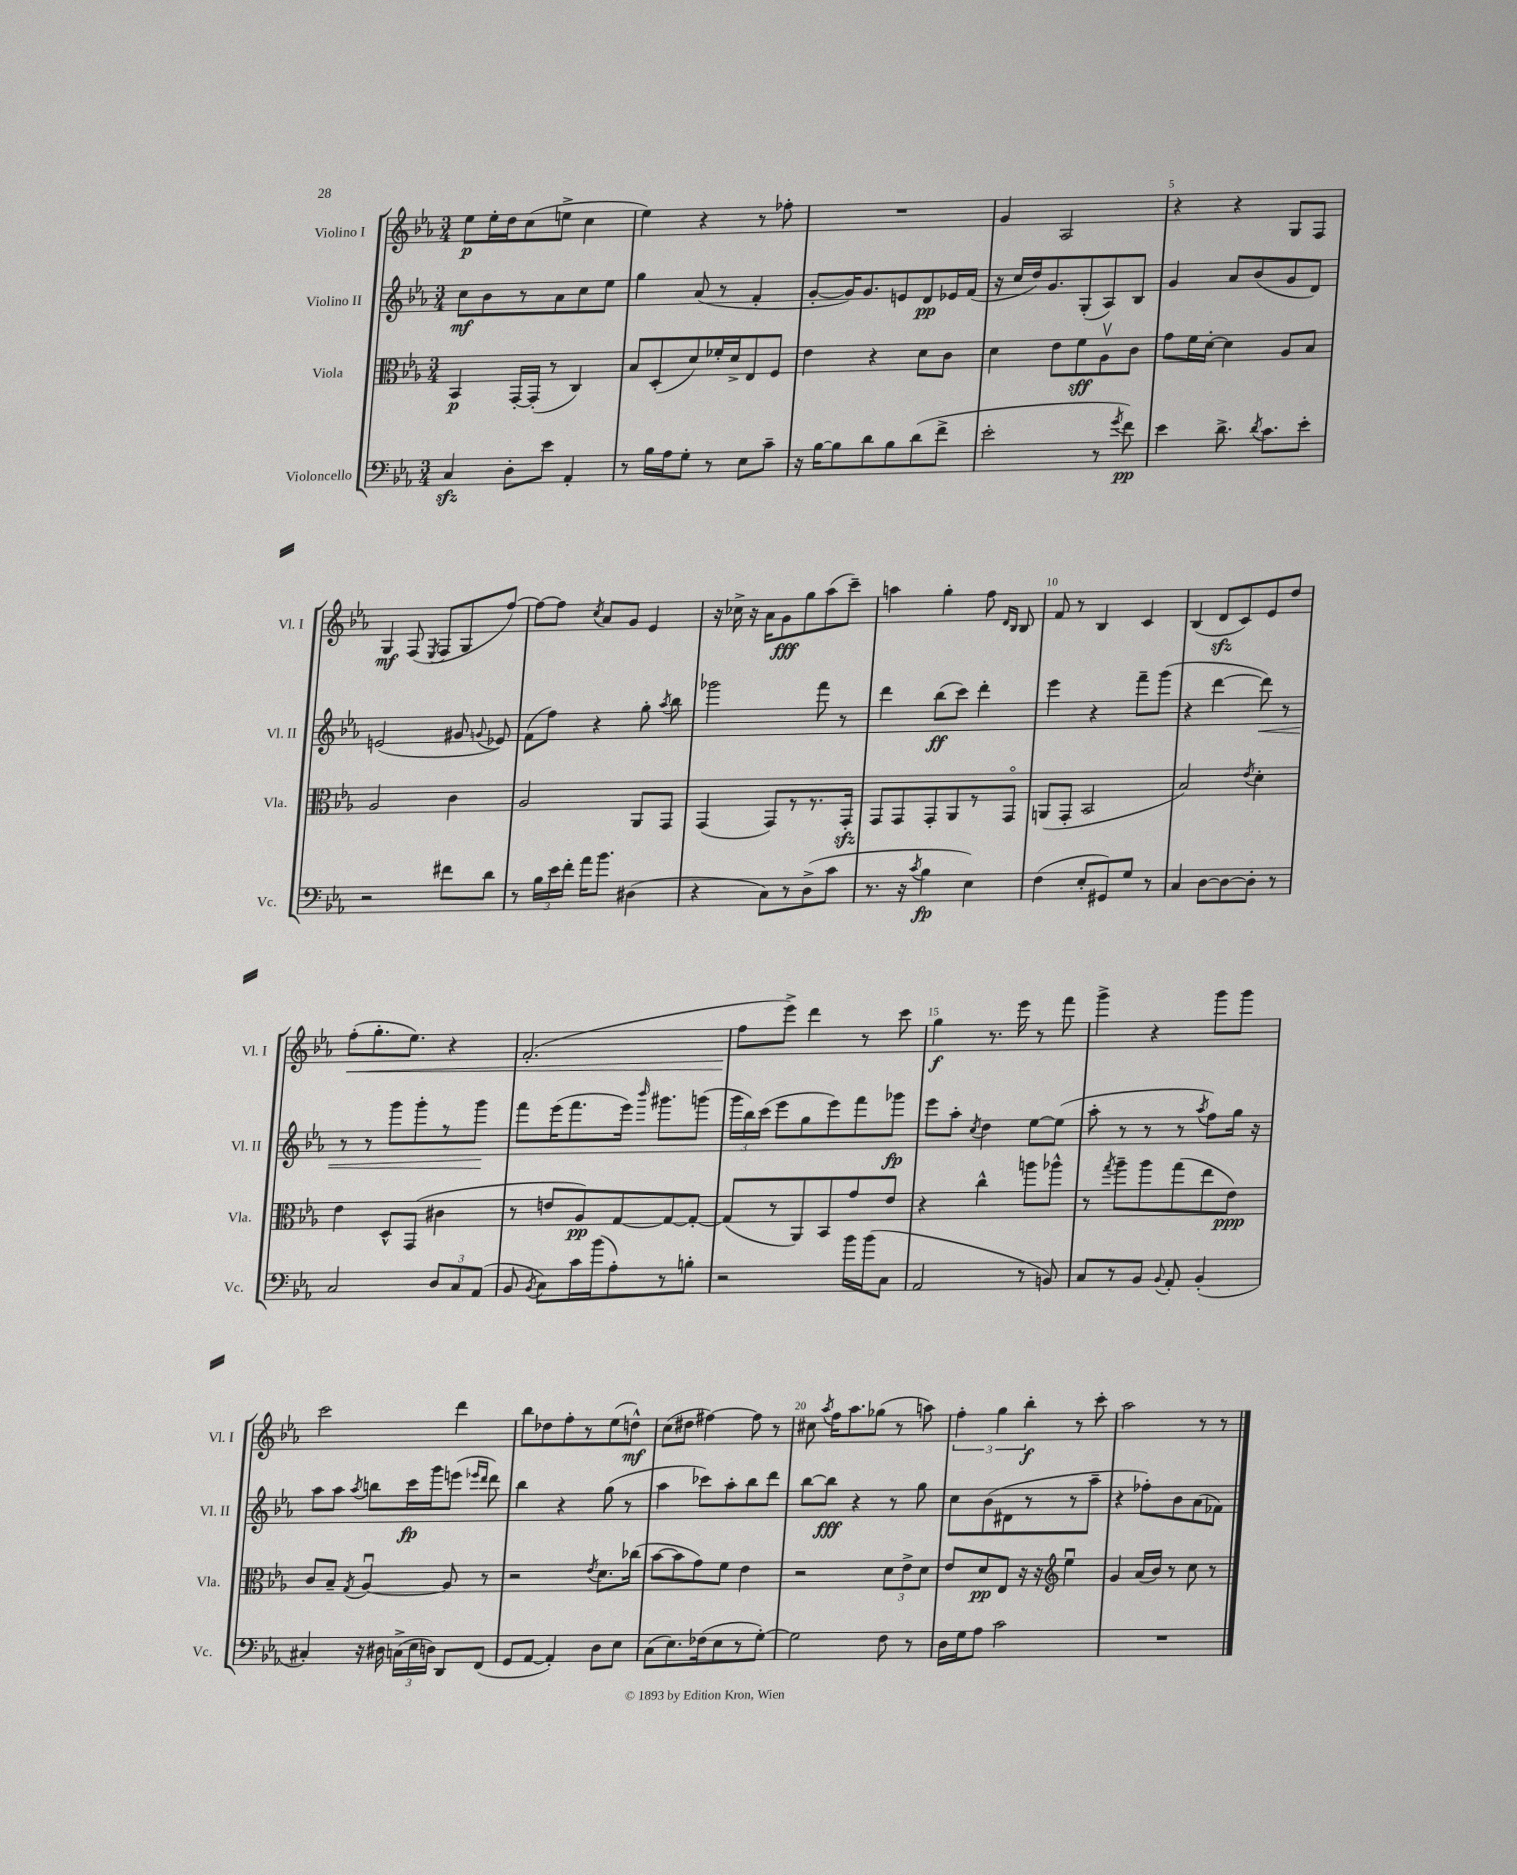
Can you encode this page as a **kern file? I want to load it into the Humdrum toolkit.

**kern	**kern	**kern	**kern
*staff4	*staff3	*staff2	*staff1
*clefF4	*clefC3	*clefG2	*clefG2
*k[b-e-a-]	*k[b-e-a-]	*k[b-e-a-]	*k[b-e-a-]
*M3/4	*M3/4	*M3/4	*M3/4
4C	4BB-	8cc	8ee-
.	.	8b-	16ee-'
.	.	.	16dd
8D'	[16GG'	8r	(8cc
.	(16GG']	.	.
8e-	8r	8a-	8ee^
4AA-'	4C)	8cc	4cc
.	.	8ee-	.
=	=	=	=
8r	8B-	4gg	4ee-)
16B-	(8D'	.	.
16A-	.	.	.
8G'	8d)	(8a-	4r
8r	16f-'	8r	.
.	16d^	.	.
8E-	8E-	4f'	8r
8c~	8F	.	8ff-'
=	=	=	=
16r	4e-	[8g'	2.r
[16B-	.	.	.
8B-]	.	16g])	.
.	.	8.g	.
8d	4r	.	.
8B-	.	8e	.
(8d	8d	8d	.
8f^	8c	16e-	.
.	.	(16f	.
=	=	=	=
2e-'	4d	16r	4g
.	.	16cc	.
.	.	16dd)	.
.	.	8.g	.
.	8e-	.	2A-
.	8f	(8G'	.
8r	8A-v	8A-)	.
8qg	.	.	.
8f)	8c	8B-	.
=	=	=	=
4e-	8g	4g	4r
.	16f	.	.
.	[16d'	.	.
8.d^	4d]	8a-	4r
.	.	(8b-	.
8qd	.	.	.
8.c	.	.	.
.	8A-	8g	8G
8e-'	8B-	8d)	8F
=	=	=	=
2r	2A-	(2e	4G
.	.	.	(8F
.	.	.	8qE-
.	.	.	8F
8f#	4c	8g#	8G
.	.	8qqg	.
8d	.	8e-)	[8ff)
=	=	=	=
8r	2A-	(8f	8ff_
24B-	.	8ff)	8ff]
24e-	.	.	.
24f'	.	.	.
.	.	.	8qcc
16a-	.	4r	8a-
8.b-	.	.	.
.	.	.	8g
(4D#	8AA-	8gg'	4e-
.	.	8qaa-	.
.	8GG	8bb-	.
=	=	=	=
4r	(4GG	2ggg-	16r
.	.	.	16cc-^
.	.	.	16r
.	.	.	16a-
8C)	8GG)	.	8g
8r	8r	.	8gg
(8D^	8.r	8fff	(8aa-
8c	.	8r	8ccc~)
.	16GG'	.	.
=	=	=	=
8.r	8GG	4ddd	4aa
.	8GG	.	.
16r	.	.	.
8qc	.	.	.
4B-	8GG'	(8bb-	4gg'
.	8AA-	8ccc)	.
4E-)	8r	4ddd'	8ff
.	.	.	16qqd
.	.	.	16qqB-
.	8GGo	.	8B-
=	=	=	=
(4F	(8AA	4eee-	8f
.	8GG'	.	8r
8E-'	2BB-	4r	4B-
8GG#)	.	.	.
8G	.	8fff~	4c
8r	.	(8ggg	.
=	=	=	=
4C	2B-)	4r	(4B-
[8D	.	[4ddd	8d
8D_	.	.	8c)
.	8qe-	.	.
8D']	4d'	8ddd])	8e-
8r	.	8r	8dd
=	=	=	=
2C	4e-	8r	(8ff'
.	.	8r	8.gg'
.	8D^^	8ggg	.
.	.	.	8.ee-)
.	(8GG	8ggg'	.
12D	4c#	8r	4r
12C	.	.	.
.	.	8ggg	.
(12AA-	.	.	.
=	=	=	=
8BB-	8r	8fff	(2.f'
8qBB-	.	.	.
8C)	8e	(16eee-	.
.	.	8.fff	.
16c	8A-)	.	.
(16b-	.	.	.
8A-')	[8G	16eee-)	.
.	.	16qqbbb-	.
.	.	8.ggg#	.
8r	8G_	.	.
8B'	8G'_	(8ggg	.
=	=	=	=
2r	(8G]	24ggg	8ff
.	.	24bb-)	.
.	.	(24ccc	.
.	8r	8eee-	8eee-^)
.	8AA-)	8gg	4ddd
.	8BB-	8eee-)	.
16b-	8g	8fff	8r
(16b-	.	.	.
8C	8e-	8ggg-	8ccc
=	=	=	=
2AA-	4r	8eee-	4gg
.	.	8aa-'	.
.	.	8qcc	.
.	4cc^^	4dd	8.r
.	.	.	16eee-
8r	8aa	[8ee-	8r
8BB)	8aa-^^	(8ee-]	8fff
=	=	=	=
8C	8r	8aa-'	4ggg^
.	8qgg	.	.
8r	8aa-~	8r	.
8BB-	8aa-	8r	4r
8qqBB-	.	.	.
8AA-'	(8gg	8r	.
.	.	8qaa-	.
(4BB-'	8ee-	8ff)	8ggg
.	8e-)	16gg	8ggg
.	.	16r	.
=	=	=	=
4C#')	8c	8aa-	2ccc
.	8B-~	8aa-	.
.	8qG	8qaa-	.
16r	[4A-u	8bb	.
16D#	.	.	.
(24C^	.	16ccc	.
24E-	.	.	.
.	.	16ggg	.
24D)	.	.	.
8DD	8A-]	(8eee	4ddd
.	.	16qqeee-	.
.	.	16qqddd	.
(8FF	8r	8ddd)	.
=	=	=	=
8GG	2r	4bb-	8bb-
[8AA-	.	.	8dd-
4AA-'])	.	4r	8ff'
.	.	.	8r
.	8qe-	.	.
8D	8.d	(8gg	(8ee-
8E-	.	8r	8dd^^)
.	(16cc-	.	.
=	=	=	=
(8C	[8b-	4aa-	(8cc
8.E-)	8b-]	.	8dd#
.	8g)	8ccc-)	[4ff#)
(16F-	.	.	.
8E-	8f	8aa-'	.
8r	4e-	8bb-	8ff#]
[8G')	.	8ddd	8r
=	=	=	=
2G]	2r	[8bb-	8cc#
.	.	.	8qaa-
.	.	8bb-]	16ff
.	.	.	8.aa-
.	.	4r	.
.	.	.	(8gg-
8F	12d	8r	8r
.	12e-^	.	.
8r	.	8gg	8aa)
.	12d	.	.
=	=	=	=
16D	8e-	8cc	6ff'
16G	.	.	.
8A-	8d	(8b-	.
.	.	.	6gg
2c	8E-	8d#	.
.	.	.	6bb-'
.	16r	8r	.
.	16r	.	.
*	*clefG2	*	*
.	4ee-u	8r	8r
.	.	8aa-~	8ccc'
=	=	=	=
2.r	4g	4r	2aa-
.	(16a-	8ff-')	.
.	16b-)	.	.
.	8r	8b-	.
.	8cc	(8a-	8r
.	8r	8f-)	8r
==	==	==	==
*-	*-	*-	*-
